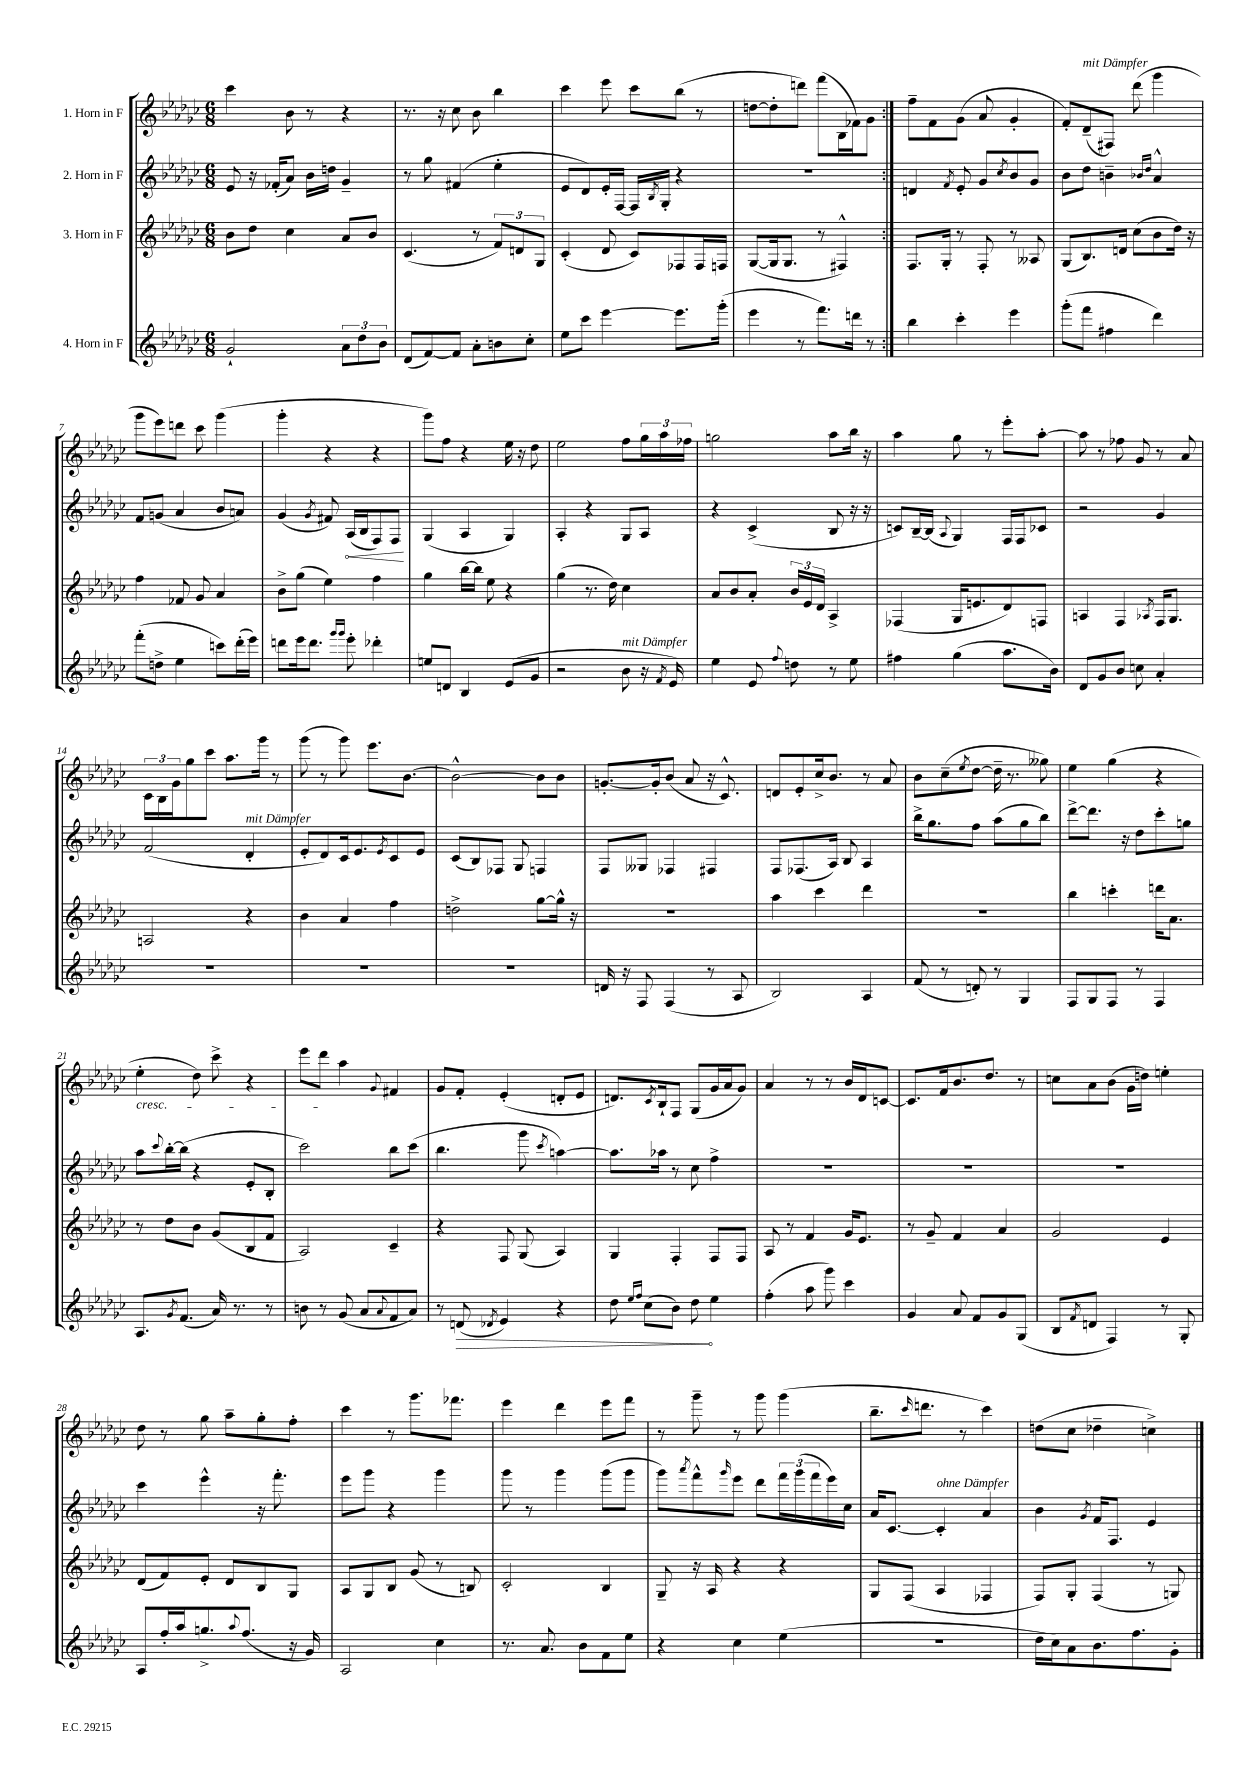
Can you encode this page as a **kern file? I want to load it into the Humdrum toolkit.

**kern	**kern	**kern	**kern
*staff4	*staff3	*staff2	*staff1
*clefG2	*clefG2	*clefG2	*clefG2
*k[b-e-a-d-g-c-]	*k[b-e-a-d-g-c-]	*k[b-e-a-d-g-c-]	*k[b-e-a-d-g-c-]
*M6/8	*M6/8	*M6/8	*M6/8
2g-`	8b-	8e-	4ccc-
.	8dd-	16r	.
.	.	(16f-'	.
.	4cc-	8a-)	8b-
.	.	16b-	8r
.	.	16dd	.
12a-	8a-	4g-~	4r
12dd-	.	.	.
.	8b-	.	.
12b-	.	.	.
=	=	=	=
(8d-	(4.c-	8r	8.r
[8f)	.	8gg-	.
.	.	.	16r
8f]	.	(4f#	8cc-
8a-'	8r	.	8b-
8b	12f)	4ee-'	4bb-
.	12d	.	.
8cc-'	.	.	.
.	12G-	.	.
=	=	=	=
8ee-	(4c-'	8e-	4ccc-
8ccc-	.	8d-)	.
[4eee-	8d-	16e-'	8eee-
.	.	[16F	.
.	8c-)	16F]	8ccc-
.	.	8qB-	.
.	.	16G-'	.
8.eee-]	8F-	4r	(8bb-
.	16F-	.	8r
(16ggg-'	16F	.	.
=	=	=	=
4eee-	([8G-	2.r	[8dd
.	16G-]	.	8dd']
.	8.G-	.	.
8r	.	.	8ddd)
8.fff)	8r	.	(8fff
.	4F#^^)	.	16B-
16ddd	.	.	16f-)
8r	.	.	8g-
=:|!	=:|!	=:|!	=:|!
4bb-	8.F	4d	8ff~
.	.	.	8f
.	16G-'	.	.
.	.	8qf	.
4ccc-'	8r	8e-'	(8g-
.	8F'	8g-	8a-
.	.	8qcc-	.
4eee-	8r	8b-	4g-'
.	8A--	8g-	.
=	=	=	=
(8ggg-'	(8G-	8b-	8f')
8fff	8.B-)	8dd-	(8d-~
4ff#	.	4b~	8F#)
.	16d	.	.
.	(8cc-	.	(8ddd-
.	.	16qqb-	.
.	.	16qqdd-	.
4ddd-)	8b-	4a-^^	4ggg-
.	16dd-)	.	.
.	16r	.	.
=	=	=	=
(8fff'	4ff	8f	8ggg-
8dd^	.	(8g	8eee-)
4ee-	8f-	4a-	8ddd
.	8g-	.	8ccc-
8ccc)	4a-	8b-	(4ggg-
(16ddd-'	.	8a)	.
16eee-)	.	.	.
=	=	=	=
8ddd	8b-^	(4g-	4ggg-'
16eee-	(8gg-	.	.
8.ddd	.	.	.
.	.	8qg-	.
.	4ee-)	8f#)	4r
16qqggg-	.	.	.
16qqggg-	.	.	.
8eee-'	.	(16A-	.
.	.	16B-	.
4ddd-'	4ff	8F)	4r
.	.	8F	.
=	=	=	=
8ee	4gg-	(4G-	8ggg-)
8d	.	.	8ff
4B-	[16bb-	4A-	4r
.	16bb-]	.	.
.	8ee-	.	.
(8e-	4r	4G-)	16ee-
.	.	.	16r
8g-	.	.	8dd-
=	=	=	=
2r	(4gg-	4A-'	2ee-
.	8.r	4r	.
.	16dd-)	.	.
8b-	4cc-	8G-	8ff
16r	.	8A-	24gg-
.	.	.	24aa-
8qf	.	.	.
16e-)	.	.	.
.	.	.	24ff-
=	=	=	=
4ee-	8a-	4r	2gg
.	8b-	.	.
8e-	8a-'	(4c-^	.
8qqff	.	.	.
8dd	24b-	.	.
.	24e-	.	.
.	24d-	.	.
8r	4A-^	8B-	8aa-
8ee-	.	16r	16bb-
.	.	16r	16r
=	=	=	=
4ff#	(4F-	8c)	4aa-
.	.	[16B-~	.
.	.	(16B-]	.
.	.	8qqA-	.
(4gg-	16G-	4G-)	8gg-
.	8.e	.	.
.	.	.	8r
8.aa-	8d-)	16F	8eee-'
.	.	16F	.
.	8F	8c-	[8aa-'
16b-)	.	.	.
=	=	=	=
8d-	4A	2r	8aa-]
8g-	.	.	8r
8b-	4F	.	8ff-
8cc	.	.	8g-
.	8qA-	.	.
4a-'	16F	4g-	8r
.	8.G-	.	.
.	.	.	8a-
=	=	=	=
2.r	2A	(2f	24c-
.	.	.	24B-
.	.	.	24g-
.	.	.	8gg-
.	.	.	8ccc-
.	.	.	8.aa-
.	4r	4d-'	.
.	.	.	16ggg-
.	.	.	8r
=	=	=	=
2.r	4b-	8e-'	(8ggg-
.	.	8d-)	8r
.	4a-	16c-	8ggg-)
.	.	8.e-	.
.	.	.	8.eee-
.	.	8qe-	.
.	4ff	8c-	.
.	.	.	[8.b-
.	.	8e-	.
=	=	=	=
2.r	2dd^	(8c-	2b-^^_
.	.	8B-)	.
.	.	8F-	.
.	.	8G-	.
.	[8gg-	4F	8b-]
.	16gg-^^]	.	8b-
.	16r	.	.
=	=	=	=
16d	2.r	8F	[8.g'
16r	.	.	.
8F	.	8G--	.
.	.	.	16g']
(4F	.	4F-	(8b-
.	.	.	8a-
8r	.	4F#	16r
.	.	.	8.c-^^)
8A-	.	.	.
=	=	=	=
2B-)	4aa-	8F	8d
.	.	(8.F-	8e-'
.	4ccc-	.	16cc-^
.	.	16A-)	8.b-
.	.	8B-	.
4A-	4ddd-	4A-	8r
.	.	.	8a-
=	=	=	=
(8f	2.r	16bb-^	8b-
.	.	8.gg-	.
8r	.	.	(8cc-~
.	.	.	8qee-
8d')	.	8ff	[8dd-
8r	.	(8aa-	16dd-~]
.	.	.	8.r
4G-	.	8gg-	.
.	.	8bb-)	8gg--)
=	=	=	=
8F	4bb-	[8ddd-^	4ee-
8G-	.	8.ddd-]	.
8F	4ccc'	.	(4gg-
.	.	16r	.
8r	.	8dd-	.
4F	16ddd	8ccc-'	4r
.	8.a-	.	.
.	.	8gg	.
=	=	=	=
8.A-	8r	8aa-	4ee-'
.	.	8qqccc-	.
.	8dd-	[16bb-'	.
8qg-	.	.	.
(8.f	.	(16bb-]	.
.	8b-	4r	8dd-)
16a-)	(8g-	.	8ccc-^
8.r	.	.	.
.	8B-	8e-'	4r
8r	8f	8B-'	.
=	=	=	=
8b	2A-)	2ccc-)	8eee-
8r	.	.	8ddd-
(8g-	.	.	4aa-
8a-	.	.	.
8qqa-	.	.	8qqg-
8f	4c-~	8bb-	4f#
8a-)	.	(8ccc-	.
=	=	=	=
8r	4r	4.bb-	8g-
(8d	.	.	8f'
8qd-	.	.	.
4e-)	8F	.	(4e-'
.	(8G-	8ggg-	.
.	.	8qccc-	.
4r	4A-)	[4aa)	8d'
.	.	.	8e-
=	=	=	=
8dd-	4G-	8.aa]	8.d)
16qqee-	.	.	.
16qqff	.	.	.
(8cc-	.	.	.
.	.	.	8qc-
.	.	16aa-	16B-`
8b-)	4F'	8r	8F
8dd-	.	8cc-	(8G-
4ee-	8F	4ff^	16g-
.	.	.	16a-
.	8F	.	8g-)
=	=	=	=
(4ff'	8A-	2.r	4a-
.	8r	.	.
8aa-	4f	.	8r
8ggg-)	.	.	8r
4ccc-	16g-	.	16b-
.	8.e-	.	16d-
.	.	.	[8c
=	=	=	=
4g-	8r	2.r	8.c]
.	8g-~	.	.
.	.	.	16f
8a-	4f	.	8.b-
8f	.	.	.
.	.	.	8.dd-
8g-	4a-	.	.
(8G-	.	.	8r
=	=	=	=
8B-	2g-	2.r	8cc
8qf	.	.	.
8d	.	.	8a-
4F)	.	.	(8b-
.	.	.	16g-
.	.	.	16dd)
8r	4e-	.	4ee'
8G-'	.	.	.
=	=	=	=
8A-	(8d-	4ccc-	8dd-
16ff'	8f)	.	8r
16aa-	.	.	.
8.gg^	8e-'	4eee-^^	8gg-
.	8d-	.	8aa-~
8qqaa-	.	.	.
(8.ff	.	.	.
.	8B-	16r	8gg-'
.	.	8.fff'	.
16r	8G-	.	8ff'
16g-)	.	.	.
=	=	=	=
2A-	8A-	8eee-	4ccc-
.	8G-	8ggg-	.
.	8B-	4r	8r
.	(8g-	.	8.ggg-
4cc-	8r	4ggg-	.
.	.	.	8.fff-
.	8B)	.	.
=	=	=	=
8.r	2c-'	8ggg-	4eee-
.	.	8r	.
8.a-	.	.	.
.	.	4ggg-	4ddd-
8b-	.	.	.
8f	4B-	(8ggg-	8eee-
8ee-	.	8ggg-	8fff
=	=	=	=
4r	8G-~	8ggg-)	8r
.	.	8qaaa-	.
.	16r	8fff^^	8ggg-~
.	16A-	.	.
.	.	16qqggg-	.
4cc-	4r	8eee-	8r
.	.	8ddd-	8ggg-
(4ee-	4r	24fff	(4ggg-
.	.	(24ggg-	.
.	.	24fff	.
.	.	16eee-)	.
.	.	16cc-	.
=	=	=	=
2.r	8G-	16a-	8.bb-~
.	.	[8.c-	.
.	(8F	.	.
.	.	.	16qqccc-
.	.	.	8.ddd
.	4A-	4c-']	.
.	.	.	8r
.	4F-	4a-	4ccc-)
=	=	=	=
16dd-	8F)	4b-	(8dd
16cc-)	.	.	.
8a-	8G-'	.	8cc-
.	.	8qg-	.
8.b-	(4F	16f	4dd-~
.	.	8.F	.
8.ff	.	.	.
.	8r	4e-	4cc^)
8g-'	8G)	.	.
==	==	==	==
*-	*-	*-	*-
